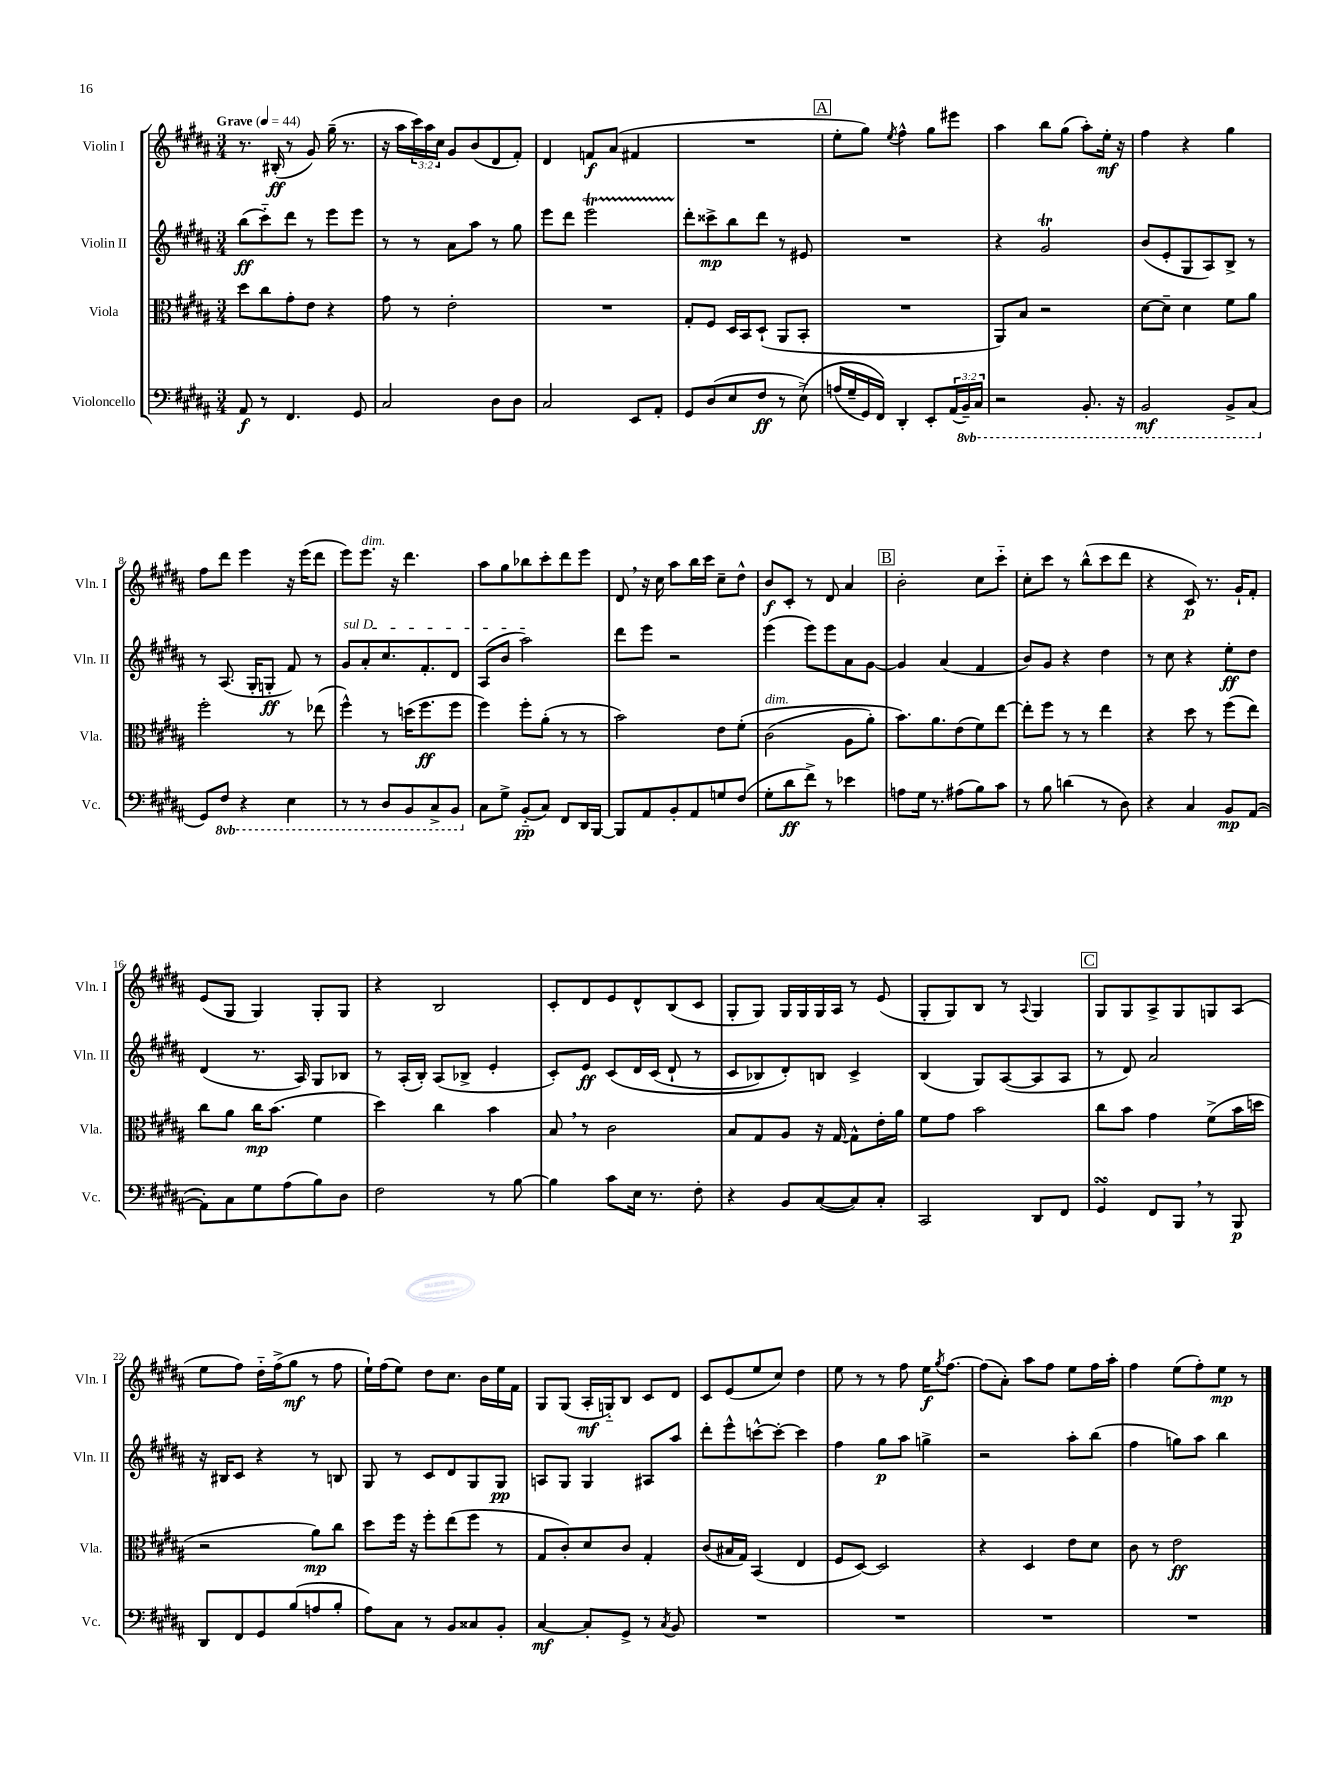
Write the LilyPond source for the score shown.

<<
\new StaffGroup <<
\new Staff = "s0" \with { instrumentName = "Violin I" shortInstrumentName = "Vln. I" } {
    \clef treble \key b \major \numericTimeSignature \time 3/4 \override Staff.TupletNumber.text = #tuplet-number::calc-fraction-text \tempo "Grave" 4 = 44
    r8. bis16-.\ff( r8 gis'8) gis''16--( r8. |
    r16 ais''16 \tuplet 3/2 { cis'''16) ais''16 cis''16 } gis'8 b'8( dis'8 fis'8-.) |
    dis'4 f'8\f ais'8( fis'4 |
    R2. |
    \mark \markup { \box "A" } e''8-. gis''8) \acciaccatura { e''8 } fis''4-^ gis''8 eis'''8 |
    ais''4 b''8 gis''8( ais''8-.) e''16-.\mf r16 |
    fis''4 r4 gis''4 |
    fis''8 dis'''8 e'''4 r16 e'''16( dis'''8 |
    e'''8) e'''8.^\markup { \italic "dim." } r16 dis'''4. |
    ais''8 gis''8 bes''8 cis'''8-. dis'''8 e'''8 |
    dis'8 \breathe r16 cis''16 ais''8 b''16 cis'''16 cis''8-- dis''8-^ |
    b'8\f cis'8-. r8 dis'8 ais'4 |
    \mark \markup { \box "B" } b'2-. cis''8 cis'''8-_ |
    cis''8-. cis'''8 r8 b''8-^( cis'''8 dis'''8 |
    r4 cis'8\p) r8. gis'16-! fis'8-. |
    e'8( gis8 gis4) gis8-. gis8 |
    r4 b2 |
    cis'8-. dis'8 e'8 dis'8-^ b8( cis'8 |
    gis8-. gis8) gis16 gis16 gis16 ais16 r8 e'8( |
    gis8-. gis8) b8 r8 \appoggiatura { ais8 } gis4 |
    \mark \markup { \box "C" } gis8 gis8 ais8-> gis8 g8 ais8( |
    e''8 fis''8) dis''16-_ fis''16->( gis''8\mf r8 fis''8 |
    e''16-!) fis''16( e''8) dis''8 cis''8. b'16 e''16 fis'16 |
    gis8 gis8( ais16-.\mf g16-_) b8 cis'8 dis'8 |
    cis'8 e'8( e''8 cis''8) dis''4 |
    e''8 r8 r8 fis''8 e''16\f \acciaccatura { gis''8 } fis''8.~ |
    fis''8( ais'8-.) ais''8 fis''8 e''8 fis''16 ais''16-. |
    fis''4 e''8( fis''8-.) e''8\mp r8 \bar "|." |
}
\new Staff = "s1" \with { instrumentName = "Violin II" shortInstrumentName = "Vln. II" } {
    \clef treble \key b \major \numericTimeSignature \time 3/4
    b''8\ff( cis'''8-_) dis'''8 r8 e'''8 e'''8 |
    r8 r8 ais'8 ais''8 r8 gis''8 |
    e'''8 dis'''8 e'''2\startTrillSpan |
    dis'''8-.\stopTrillSpan cisis'''8->\mp b''8 dis'''8 r8 eis'8 |
    \mark \markup { \box "A" } R2. |
    r4 gis'2\trill |
    b'8( e'8-. gis8 ais8) b8-> r8 |
    r8 ais8.( gis16-. g8-.\ff fis'8) r8 |
    \once \override TextSpanner.bound-details.left.text = \markup { \italic "sul D" } gis'8\startTextSpan ais'8-. cis''8. fis'8.-. dis'8 |
    ais8( b'8 ais''2\stopTextSpan) |
    dis'''8 e'''8 r2 |
    e'''4( e'''8) e'''8 ais'8 gis'8~ |
    \mark \markup { \box "B" } gis'4 ais'4( fis'4 |
    b'8) gis'8 r4 dis''4 |
    r8 cis''8 r4 e''8-.\ff dis''8 |
    dis'4( r8. ais16) gis8 bes8 |
    r8 ais16-.( b16-.) ais8( bes8-> e'4-. |
    cis'8-.) e'8\ff cis'8\( dis'16 cis'16( dis'8-! r8 |
    cis'8 bes8) dis'8-.\) b8 cis'4-> |
    b4( gis8) ais8~( ais8 ais8 |
    \mark \markup { \box "C" } r8 dis'8) ais'2 |
    r16 bis16 cis'8 r4 r8 b8 |
    gis8 r8 cis'8 dis'8 gis8 gis8\pp |
    a8 gis8 gis4 ais8 ais''8 |
    dis'''8-. e'''8-^ c'''8~-^ c'''8~-. c'''4 |
    fis''4 gis''8\p ais''8 g''4-> |
    r2 ais''8-. b''8( |
    fis''4 g''8) ais''8 b''4 \bar "|." |
}
\new Staff = "s2" \with { instrumentName = "Viola" shortInstrumentName = "Vla." } {
    \clef alto \key b \major \numericTimeSignature \time 3/4
    dis''8 cis''8 gis'8-. e'8 r4 |
    gis'8 r8 e'2-. |
    R2. |
    gis8-. fis8 dis16 b,16 dis8-!( ais,8 b,8-. |
    \mark \markup { \box "A" } R2. |
    ais,8) b8 r2 |
    dis'8~ dis'8-- dis'4 fis'8 ais'8 |
    fis''2-. r8 ees''8( |
    fis''4-^) r8 d''16( fis''8.\ff fis''8 |
    fis''4) fis''8-. ais'8-.( r8 r8 |
    b'2) e'8 fis'8-.\( |
    cis'2^\markup { \italic "dim." }( ais8 ais'8-.) |
    \mark \markup { \box "B" } b'8.\) ais'8. e'8( fis'8) e''8~ |
    e''8-. fis''8 r8 r8 e''4 |
    r4 dis''8 r8 fis''8( e''8) |
    cis''8 ais'8 cis''16\mp b'8.( fis'4 |
    dis''4) cis''4 b'4 |
    b8 \breathe r8 cis'2 |
    b8 gis8 ais8 r16 gis16~ gis8-^ e'16-. ais'16 |
    fis'8 gis'8 b'2 |
    \mark \markup { \box "C" } cis''8 b'8 gis'4 fis'8->( b'16 d''16 |
    r2 ais'8\mp) cis''8 |
    dis''8 fis''16 r16 fis''8-. e''8( fis''8 r8 |
    gis8 cis'8-.) dis'8 cis'8 gis4-. |
    cis'8( bis16 gis16) b,4( e4 |
    fis8 dis8~) dis2 |
    r4 dis4 e'8 dis'8 |
    cis'8 r8 e'2\ff \bar "|." |
}
\new Staff = "s3" \with { instrumentName = "Violoncello" shortInstrumentName = "Vc." } {
    \clef bass \key b \major \numericTimeSignature \time 3/4 \override Staff.TupletNumber.text = #tuplet-number::calc-fraction-text \set Staff.ottavationMarkups = #ottavation-simple-ordinals
    ais,8\f r8 fis,4. gis,8 |
    cis2 dis8 dis8 |
    cis2 e,8 ais,8-. |
    gis,8 dis8( e8 fis8\ff r8 e8->)\( |
    \mark \markup { \box "A" } a16( gis16-- gis,16) fis,16\) dis,4-. e,8-. \tuplet 3/2 { ais,16( \ottava #-1 b,,16--) cis,16 } |
    r2 b,,8.-. r16 |
    b,,2\mf b,,8-> cis,8( \ottava #0 |
    gis,8) \ottava #-1 fis,8 r4 e,4 |
    r8 r8 dis,8 b,,8 cis,8-> b,,8 \ottava #0 |
    cis8 gis8-> b,8-_\pp( cis8) fis,8 dis,16 b,,16~ |
    b,,8 ais,8 b,8-. ais,8 g8 fis8( |
    gis8-. dis'8\ff fis'8->) r8 ees'4 |
    \mark \markup { \box "B" } a8 gis16 r8. ais8( b8) cis'8 |
    r8 b8 d'4( r8 dis8) |
    r4 cis4 b,8\mp ais,8~( |
    ais,8-.) cis8 gis8 ais8( b8) dis8 |
    fis2 r8 b8~ |
    b4 cis'8 e16 r8. fis8-. |
    r4 b,8 cis8~( cis8) cis8-. |
    cis,2 dis,8 fis,8 |
    \mark \markup { \box "C" } gis,4\turn fis,8 b,,8 \breathe r8 b,,8\p |
    dis,8 fis,8 gis,8 b8( a8 b8-. |
    ais8) cis8 r8 b,8 cisis8 b,8-. |
    cis4~\mf cis8-. gis,8-> r8 \acciaccatura { cis8 } b,8 |
    R2. |
    R2. |
    R2. |
    R2. \bar "|." |
}
>>
>>
